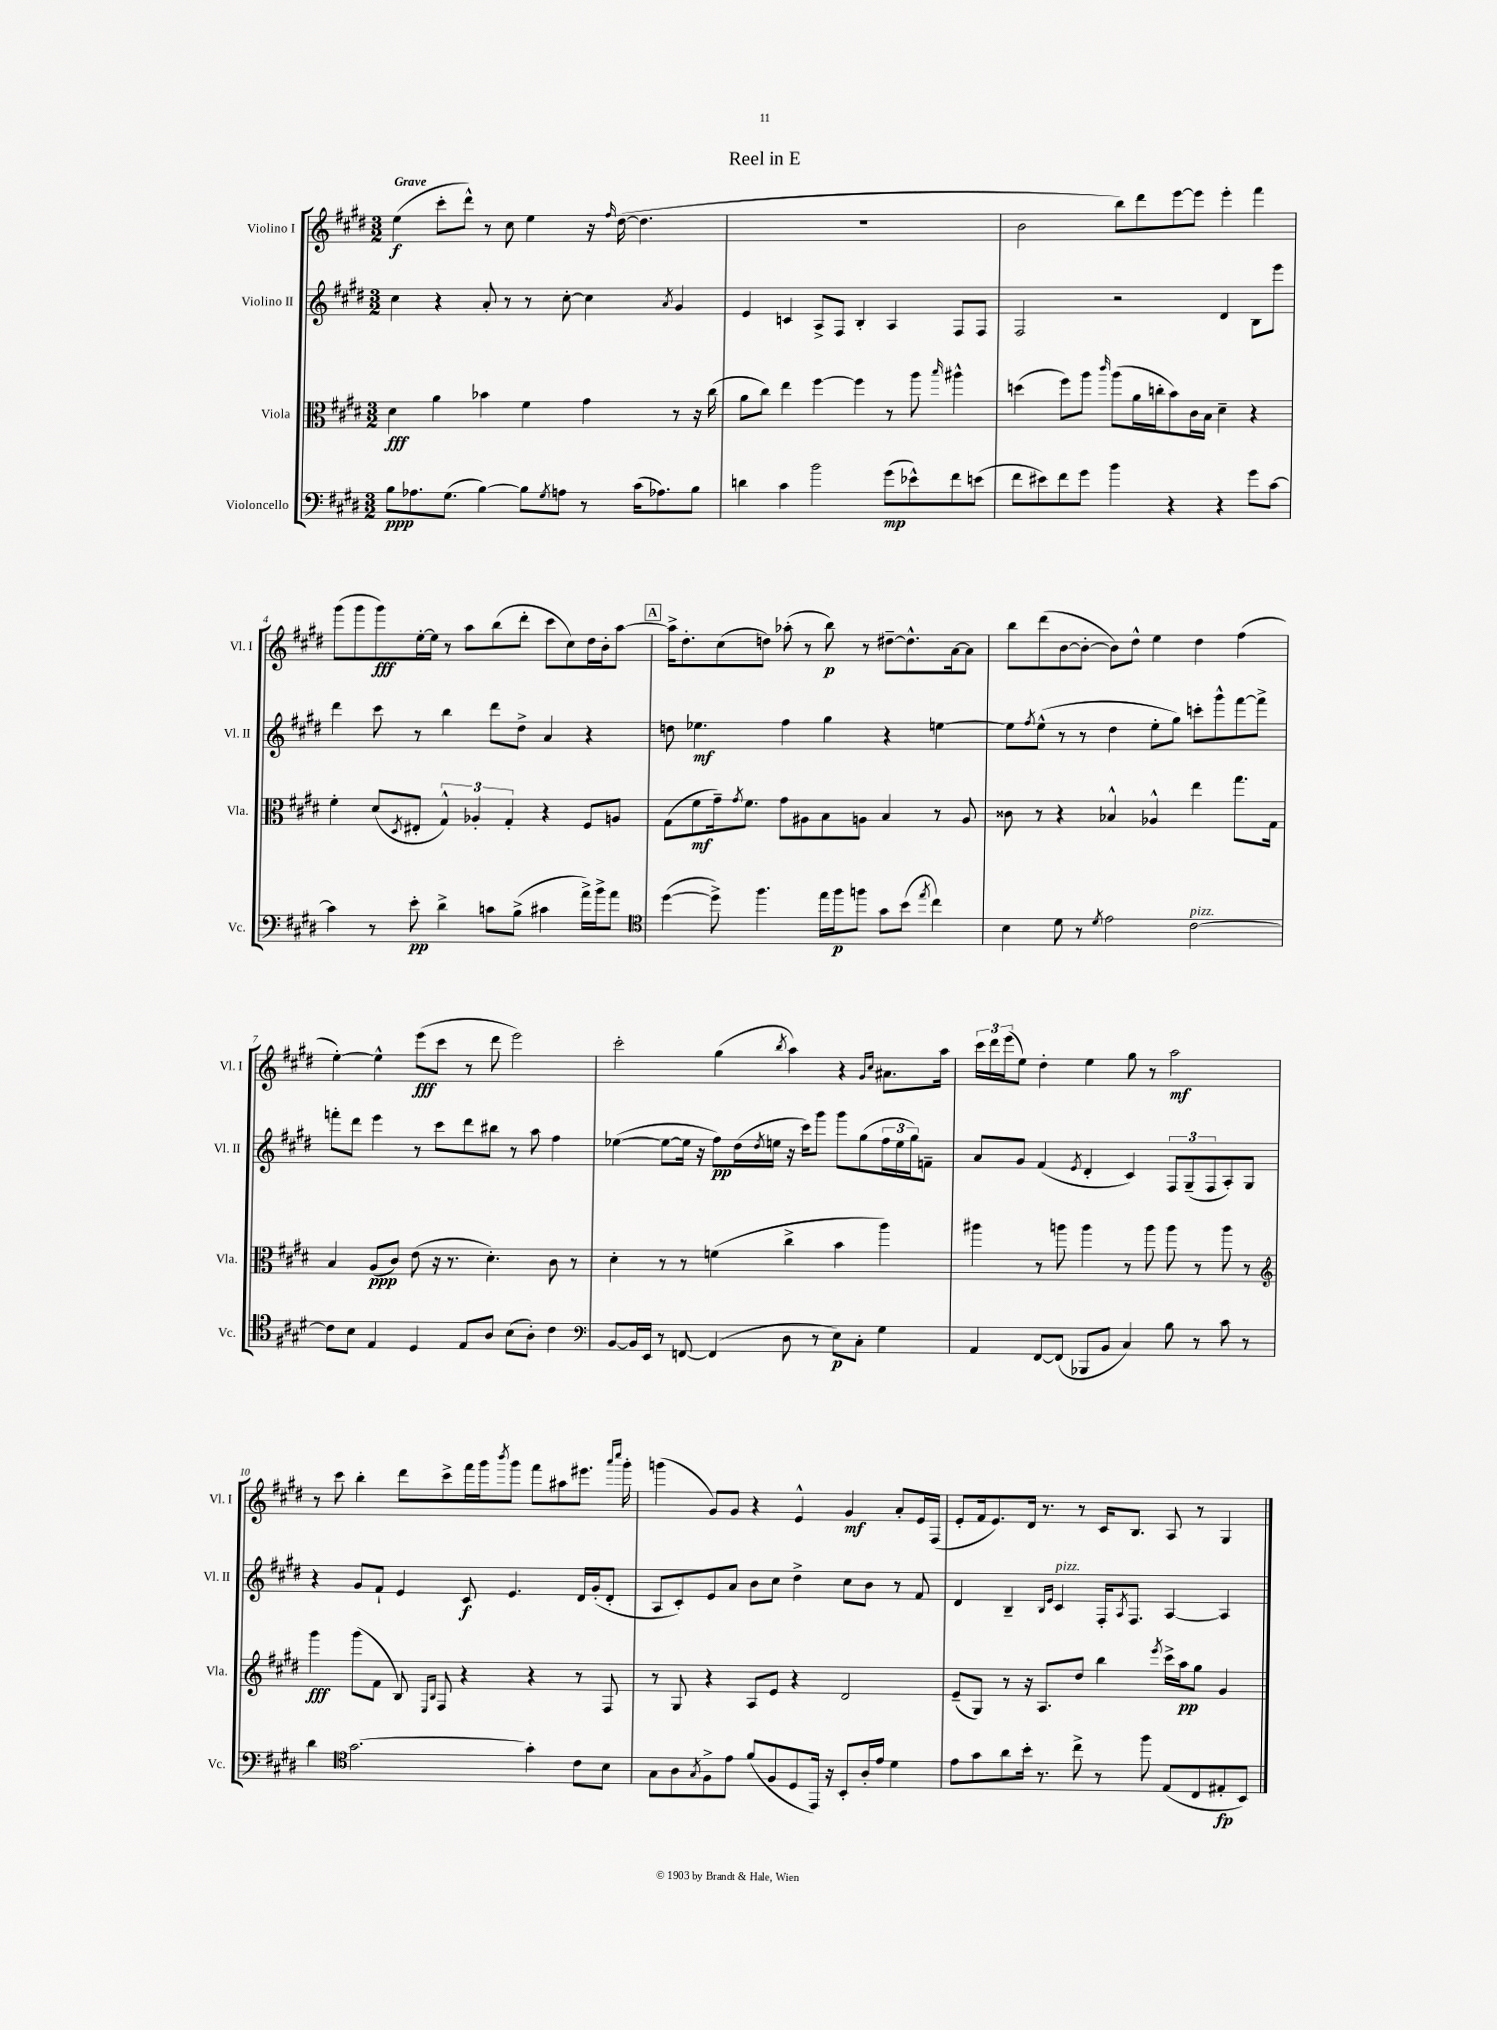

**kern	**kern	**kern	**kern
*staff4	*staff3	*staff2	*staff1
*clefF4	*clefC3	*clefG2	*clefG2
*k[f#c#g#d#]	*k[f#c#g#d#]	*k[f#c#g#d#]	*k[f#c#g#d#]
*M3/2	*M3/2	*M3/2	*M3/2
8B\L	4d#\	4cc#\	(4ee\
8.A-\	.	.	.
.	4a\	4r	8ccc#'\L
(8.G#\J	.	.	.
.	.	.	8ddd#^^\J)
[4B\)	4b-\	8a'/	8r
.	.	8r	8cc#\
8B\]L	4f#\	8r	4ee\
8qG#/	.	.	.
8A\J	.	[8cc#'\	.
8r	4g#\	4cc#\]	16r
.	.	.	16qqff#/
.	.	.	([16dd#\
(16c#\LK	.	.	4.dd#\]
8.A-\)	.	.	.
.	.	8qa/	.
.	8r	4g#/	.
8B\J	16r	.	.
.	(16cc#\	.	.
=	=	=	=
4d\	8a\L	4e/	1.r
.	8cc#\J)	.	.
4c#\	4ee\	4c/	.
2b\	[4ff#\	8A^/L	.
.	.	8F#/J	.
.	4ff#\]	4B'/	.
(8g#\L	8r	4A/	.
8e-^^\)	8aa\	.	.
.	16qqbb/	.	.
8f#\	4aa#^^\	8F#/L	.
(8e\J	.	8F#/J	.
=	=	=	=
8f#\L	(4dd\	2F#/	2b\
8e#\)	.	.	.
8f#\	8ff#\L)	.	.
8g#\J	8aa\J	.	.
.	16qqccc#/	.	.
4b\	(8aa\L	2r	8bb\L)
.	16a\L	.	8ddd#\
.	16cc'\J	.	.
4r	8b\)	.	[8eee\
.	16c#\L	.	8eee\]J
.	16B\JJ	.	.
4r	4d#~\	4d#/	4eee'\
8g#\L	4r	8B\L	4fff#\
[8c#\J	.	8eee\J	.
=	=	=	=
4c#\]	4f#'\	4ddd#\	(8ggg#\L
.	.	.	8ggg#\
8r	(8d#/L	8ccc#\	8ggg#\)
.	8qD#/	.	.
8e'\	8E#'/J	8r	[16ee'\L
.	.	.	16ee\]JJ
4d#^\	6G#^^/)	4bb\	8r
.	.	.	8aa\L
.	6A-'/	.	.
8c\L	.	8ddd#\L	(8bb\
.	6G#'/	.	.
(8B^\J	.	8dd#^\J	8ddd#'\J
4c#\	4r	4a/	8ccc#\L
.	.	.	8cc#\)
16a^\LL)	8F#/L	4r	16dd#\L
16b^\J	.	.	16b'\J
8a\J	8A/J	.	[8aa\J
=	=	=	=
*clefC4	*	*	*
([4dd#\	(8G#\L	8dd\	16aa^\]LK
.	.	.	8.dd#'\
.	8f#\	4.ee-\	.
8dd#^\])	16g#~\k)	.	(8cc#\
.	8qg#/	.	.
.	8.f#\J	.	.
4.ff#\	.	.	8dd\J)
.	8g#\L	4ff#\	(8aa-'\
.	8A#\	.	8r
16ee\LL	8B\	4gg#\	8bb\)
16ff#\J	.	.	.
8ff\J	8A\J	.	8r
8g#\L	4B/	4r	[8dd#~\L
(8b\J	.	.	8.dd#^^\]
8qee/	.	.	.
4cc#\)	8r	[4ee\	.
.	.	.	[16a\k
.	8A/	.	8a\]J
=	=	=	=
4B\	8c##\	8ee\]L	8bb\L
.	.	8qff#/	.
.	8r	(8ee^^\J	(8ddd#\
8d#\	4r	8r	[8b\
8r	.	8r	8b'\_J
8qd#/	.	.	.
2e\	4B-^^/	4dd#\	8b\]L)
.	.	.	8dd#^^\J
.	4A-^^/	8ee'\L	4ee\
.	.	8gg#\J)	.
[2c#\	4ee\	8ccc'\L	4dd#\
.	.	8ggg#^^\	.
.	8.gg#\L	[8fff#\	(4ff#\
.	.	8fff#^\]J	.
.	16G#\Jk	.	.
=	=	=	=
8c#\]L	4B/	8fff'\L	[4ee'\)
8B\J	.	8ddd#\J	.
4E/	(8A/L	4eee\	4ee^^\]
.	8c#/J)	.	.
4D#/	(8e\	8r	(8eee\L
.	16r	8ccc#\L	8ccc#\J
.	8.r	.	.
8E/L	.	8ddd#\	8r
8A/J	4.d#'\)	8bb#\J	8ddd#\
(8B\L	.	8r	2eee\)
8A'\J)	.	8aa\	.
4c#\	8c#\	4ff#\	.
.	8r	.	.
=	=	=	=
*clefF4	*	*	*
[8BB/L	4d#'\	([4ee-\	2ccc#'\
16BB/]L	.	.	.
16EE/JJ	.	.	.
8r	8r	8ee-\_L	.
[8FF/	8r	16ee-\]Jk	.
.	.	16r	.
(4FF/]	(4f\	8ff#\L)	(4gg#\
.	.	(16dd#\L	.
.	.	8qdd#/	.
.	.	16ee\JJ	.
.	.	.	8qbb/
8D#\	4cc#^\	16r	4aa\)
.	.	16ccc#\LK)	.
8r	.	8ggg#\J	.
8E\L)	4b\	8ggg#\L	4r
8C#'\J	.	(8gg#\	.
.	.	.	16qqg#/LL
.	.	.	16qqcc#/JJ
4G#\	4aa\)	24ff#\L	8.a#\L
.	.	24ee\	.
.	.	24gg#\J)	.
.	.	8f~\J	.
.	.	.	16aa\Jk
=	=	=	=
4AA/	4aa#\	8a/L	24ccc#\LL
.	.	.	24ddd#\
.	.	.	(24eee\J
.	.	8g#/J	8ee\J)
[8FF#/L	8r	(4f#/	4dd#'\
(8FF#/]J	8aa\	.	.
.	.	8qe/	.
8BBB-/L	4aa\	4d#'/	4ee\
8BB/J	.	.	.
4C#/)	8r	4c#/)	8gg#\
.	8aa\	.	8r
8B\	8aa\	12F#/L	2aa\
.	.	(12G#~/	.
8r	8r	.	.
.	.	12F#/	.
8c#\	8aa\	8A'/)	.
8r	8r	8G#/J	.
=	=	=	=
*	*clefG2	*	*
4d#\	4ggg#\	4r	8r
.	.	.	8ccc#\
*clefC4	*	*	*
[2.g#\	(8ggg#\L	8g#/L	4bb'\
.	8f#\J	8f#`/J	.
.	8B/)	4e/	8ddd#\L
.	16qqE/LL	.	.
.	16qqB/JJ	.	.
.	8F#/	.	8ccc#^\
.	4r	8c#/	16fff#\L
.	.	.	16ggg#\J
.	.	.	8qbbb/
.	.	4.e/	8ggg#\J
4g#'\]	4r	.	8fff#\L
.	.	.	8aa#\
8c#\L	8r	16d#/LL	8.eee#\J
.	.	(16g#'/J	.
8B\J	8F#/	8d#'/J	.
.	.	.	16qqaaa/LL
.	.	.	16qqcccc#/JJ
.	.	.	16ggg#'\
=	=	=	=
8G#\L	8r	8A/L	(4ggg\
8A\	8G#/	8c#'/)	.
8qG#/	.	.	.
8F#^\	4r	8e/	8g#/L)
8e\J	.	8a/J	8g#/J
(8f#/L	8A/L	8b\L	4r
8F#/	8e/J	8cc#\J	.
8D#/	4r	4dd#^\	4e^^/
16EE/Jk)	.	.	.
16r	.	.	.
8BB'/L	2d#/	8cc#\L	4g#/
16A'/L	.	8b\J	.
16e/JJ	.	.	.
4d#\	.	8r	8a'/L
.	.	8f#/	16e/L
.	.	.	(16F#/JJ
=	=	=	=
8e\L	(8e~/L	4d#/	8e'/L
8g#\	8G#/J)	.	16f#/k
.	.	.	8.e/)
8a\	8r	4B~/	.
16b'\Jk	16r	.	16d#/Jk
8.r	8.A/L	.	8.r
.	.	16qqB/LL	.
.	.	16qqe/JJ	.
.	.	4c#/	.
8cc#^\	8dd#/J	.	8r
8r	4bb\	16F#'/LK	16c#/LK
.	.	8qA/	.
.	.	8.F#/J	8.B/J
8ff#\	.	.	.
.	8qeee/	.	.
(8E/L	16ccc#^\LL	[4A/	8A/
.	16aa\J	.	.
8C#/	8gg#\J	.	8r
8E#'/	4g#/	4A/]	4G#/
8BB/J)	.	.	.
==	==	==	==
*-	*-	*-	*-
